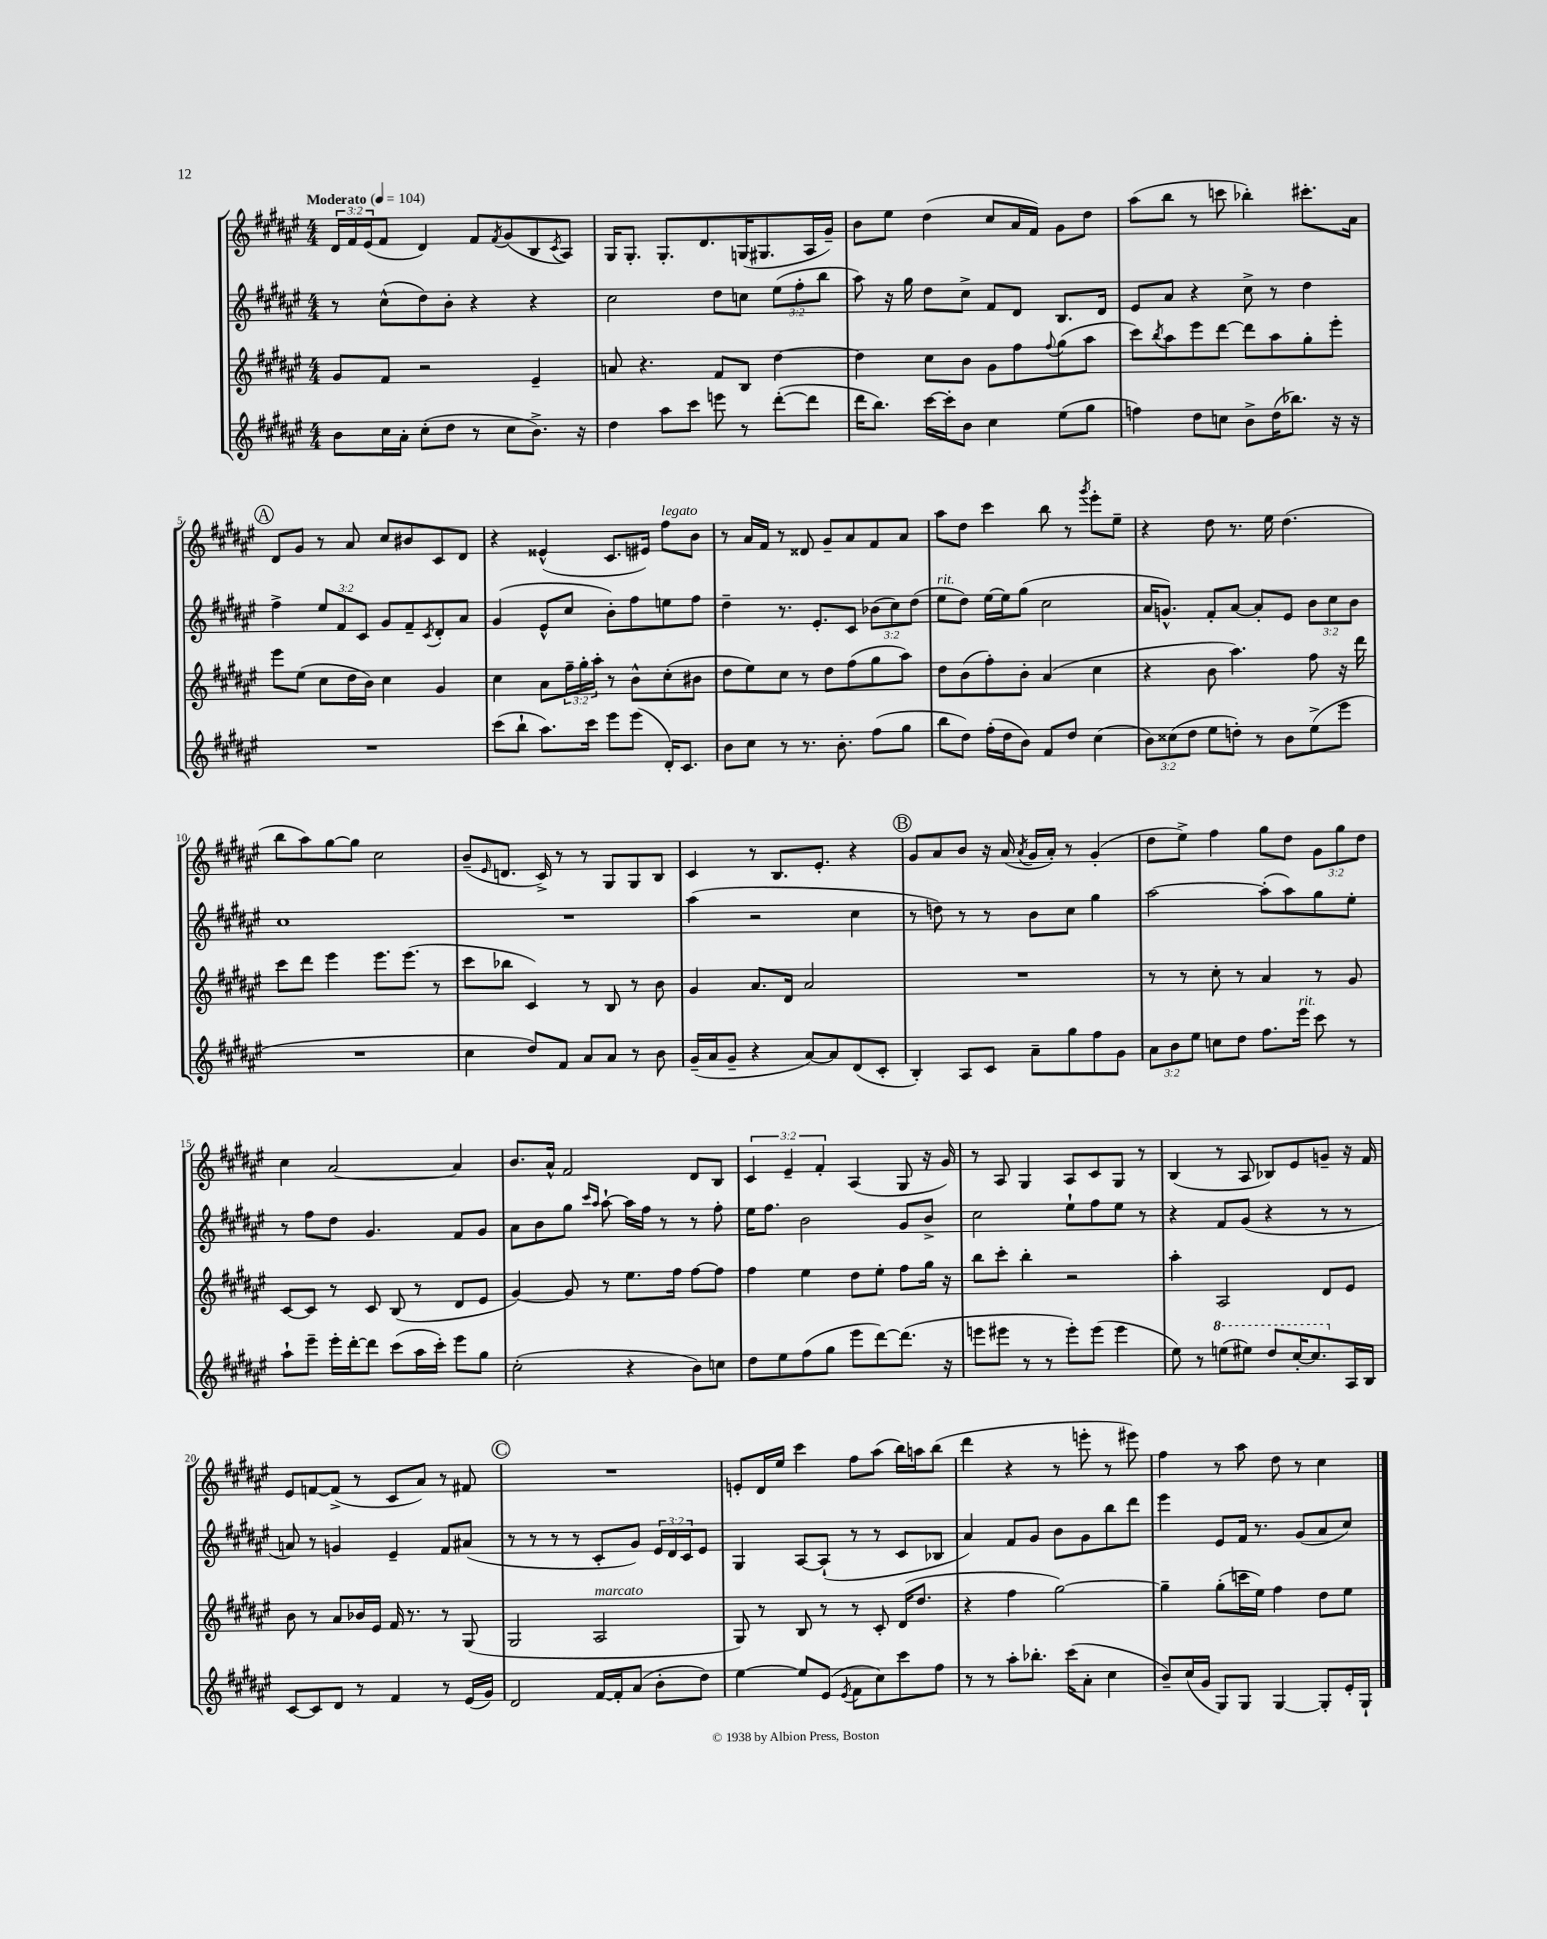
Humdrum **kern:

**kern	**kern	**kern	**kern
*part4	*part3	*part2	*part1
*staff4	*staff3	*staff2	*staff1
*clefG2	*clefG2	*clefG2	*clefG2
*k[f#c#g#d#a#e#]	*k[f#c#g#d#a#e#]	*k[f#c#g#d#a#e#]	*k[f#c#g#d#a#e#]
*M4/4	*M4/4	*M4/4	*M4/4
*MM104	*MM104	*MM104	*MM104
=1	=1	=1	=1
!	!	!	!LO:TX:a:B:t=Moderato
8b\L	8g#/L	8r	24d#/LL
.	.	.	24f#/
.	.	.	(24e#/J
16cc#\L	8f#/J	(8cc#^^\L	8f#/J
16a#'\JJ	.	.	.
(8cc#'\L	2r	8dd#\)	4d#/)
8dd#\J	.	8b'\J	.
8r	.	4r	8f#/L
.	.	.	8qf#/
8cc#\L	.	.	(8g#/
8.b^\J)	4e#~/	4r	8B/
.	.	.	8qc#/
.	.	.	8A#/J)
16r	.	.	.
=2	=2	=2	=2
4dd#\	8an/	2cc#\	16G#/KL
.	.	.	8.G#'/J
.	4.r	.	.
8aa#\L	.	.	8.G#'/L
8ccc#\J	.	.	.
.	.	.	8.d#/
8eeen\	8f#/L	8dd#\L	.
8r	8B/J	8ccn\J	(16Gn/K
.	.	.	8.G#X/
([8ddd#'\L	[4dd#\	(12ee#\L	.
.	.	12ff#'\	.
8ddd#\J]	.	.	16A#/L
.	.	12bb\J	.
.	.	.	16g#~/JJ)
=3	=3	=3	=3
16ddd#\KL	4dd#\]	8aa#\)	8b\L
8.bb\J)	.	.	.
.	.	16r	8ee#\J
.	.	16gg#\	.
[16ccc#\LL	8cc#\L	8dd#\L	(4dd#\
16ccc#'\J]	.	.	.
8b\J	8b\J	8cc#^\J	.
4cc#\	8g#\L	8f#/L	8cc#/L
.	8ff#\	8d#/J	16a#/L
.	.	.	16f#/JJ)
.	8qqff#/	.	.
(8ee#\L	(8gg#\	8.B/L	8g#\L
8gg#\J	8aa#\J	.	8dd#\J
.	.	16d#/Jk	.
=4	=4	=4	=4
4ffn\)	8ccc#\L)	8e#/L	(8aa#\L
.	8qbb/	.	.
.	8aa#\	8a#/J	8bb\J
8dd#\L	8eee#\	4r	8r
8ccn\J	[8ddd#\J	.	8cccn\
8b^\L	8ddd#\L]	8cc#^\	4bb-X'\)
(16dd#\K	8aa#\	8r	.
8.bb-X\J)	.	.	.
.	8gg#'\	4dd#\	8.ccc#X'\L
16r	8eee#'\J	.	.
16r	.	.	16a#\Jk
!!LO:LB:g=z
!!LO:REH:place=s1:t=A
=5	=5	=5	=5
1r	8eee#\L	4ff#^\	8d#/L
.	(8ee#\J	.	8g#/J
.	8cc#\L	12ee#/L	8r
.	.	12f#/	.
.	16dd#\L	.	8a#/
.	.	12c#/J	.
.	16b\JJ)	.	.
.	4cc#\	8g#/L	8cc#/L
.	.	8f#~/	8b#X/
.	.	8qc#/	.
.	4g#/	8d#'/	8c#/
.	.	8a#/J	8d#/J
=6	=6	=6	=6
(8ccc#\L	4cc#\	(4g#/	4r
8bb`\J	.	.	.
8.aa#\L)	8a#\L	8e#^^/L	(4e##X^^/
.	24ff#~\L	8cc#/J	.
.	24gg#'\	.	.
16ccc#\Jk	.	.	.
.	24aa#'\JJ	.	.
8eee#\L	8r	8b'\L)	8.c#/L
(8eee#\J	8b^^\L	8ff#\	.
.	.	.	16e#X/Jk)
!	!	!	!LO:TX:a:i:t=legato
16d#'/KL)	(8cc#'\	8een\	8ff#\L
8.c#/J	.	.	.
.	8b#X\J	8ff#\J	8b\J
=7	=7	=7	=7
8b\L	8dd#\L	4dd#~\	8r
8cc#\J	8ee#\)	.	16a#/LL
.	.	.	16f#/JJ
8r	8cc#\J	8.r	8r
8.r	8r	.	8d##X/
.	.	8.e#'/L	.
.	8dd#\L	.	8g#~/L
8.b'\	.	.	.
.	(8ff#\	8c#/J	8a#/
(8ff#\L	8gg#\	(12b-X\L	8f#/
.	.	12cc#\)	.
8gg#\J	8aa#\J)	.	8a#/J
.	.	(12dd#\J	.
=8	=8	=8	=8
!	!	!LO:TX:a:i:t=rit.	!
8bb\L	8dd#\L	8ee#\L	8aa#\L
8dd#\J)	(8b\	8dd#\J)	8dd#\J
(16ff#'\LL	8ff#'\)	[16ee#\LL	4ccc#\
16dd#\J	.	16ee#\J]	.
8b\J)	8b'\J	(8gg#\J	.
8f#/L	(4a#/	2cc#\	8bb\
8dd#/J	.	.	8r
.	.	.	8qggg#/
(4cc#\	4cc#\	.	8eee#'\L
.	.	.	8ee#~\J
=9	=9	=9	=9
12b\L)	4r	16a#/KL	4r
.	.	8.gn^^/J)	.
(12cc##X\	.	.	.
12dd#\J	.	.	.
8ee#\L	8b\	8f#'/L	8dd#\
8ddn'\J)	4.aa#\)	[8a#/J	8.r
8r	.	8a#'/L]	.
.	.	.	16ee#\
8b\L	.	8e#/J	(4.dd#\
(8ee#^\	8ff#\	12b\L	.
.	.	12cc#\	.
8eee#\J	16r	.	.
.	.	12b\J	.
.	16ddd#\	.	.
!!LO:LB:g=z
=10	=10	=10	=10
1r	8ccc#\L	1cc#	8bb\L
.	8ddd#\J	.	8aa#\)
.	4eee#\	.	[8gg#\
.	.	.	8gg#\J]
.	8.eee#\L	.	2cc#\
.	(8.eee#\J	.	.
.	8r	.	.
=11	=11	=11	=11
4cc#\	8ccc#\L	1r	(8b~/L
.	.	.	16qqe#/
.	8bb-X\J	.	8.dn/J
8dd#/L)	4c#/)	.	.
.	.	.	16c#^/)
8f#/J	.	.	8r
8a#/L	8r	.	8r
8a#/J	8B/	.	8G#/L
8r	8r	.	8G#/
8b\	8b\	.	8B/J
=12	=12	=12	=12
(16g#~/LL	4g#/	(4aa#\	4c#/
16a#/J	.	.	.
8g#~/J	.	.	.
4r	8.a#/L	2r	8r
.	.	.	8.B/L
.	16d#/Jk	.	.
[8a#/L)	2a#/	.	.
.	.	.	8.e#'/J
8a#/]	.	.	.
(8d#/	.	4cc#\	4r
8c#'/J	.	.	.
!!LO:REH:place=s1:t=B
=13	=13	=13	=13
4B'/)	1r	8r	8g#/L
.	.	8ddn\)	8a#/
8A#/L	.	8r	8b/J
8c#/J	.	8r	16r
.	.	.	(16a#/
.	.	.	8qa#/
8a#~\L	.	8b\L	16g#/LL
.	.	.	16a#'/JJ)
8gg#\	.	8cc#\J	8r
8ff#\	.	4gg#\	(4g#'/
8g#\J	.	.	.
=14	=14	=14	=14
12a#\L	8r	[2aa#\	8dd#\L
12b\	.	.	.
.	8r	.	8ee#^\J)
12ee#\J	.	.	.
8ccn\L	8cc#'\	.	4ff#\
8dd#\J	8r	.	.
8.ff#\L	4a#/	(8aa#'\L]	8gg#\L
.	.	8aa#\)	8dd#\J
!LO:TX:a:i:t=rit.	!	!	!
16eee#\Jk	.	.	.
8ccc#\	8r	8gg#\	12g#\L
.	.	.	12gg#\
8r	8g#/	8ee#'\J	.
.	.	.	12dd#\J
!!LO:LB:g=z
=15	=15	=15	=15
8aa#`\L	[8c#/L	8r	4cc#\
8eee#~\J	8c#/J]	8ff#\L	.
16eee#'\LL	8r	8dd#\J	[2a#/
[16ddd#'\J	.	.	.
8ddd#\J]	8c#/	4.g#/	.
(8ccc#\L	(8B/	.	.
16aa#\L	8r	.	.
16ccc#'\JJ)	.	.	.
8eee#\L	8d#/L	8f#/L	4a#/]
8gg#\J	8e#/J	8g#/J	.
=16	=16	=16	=16
(2cc#'\	[4g#/)	8a#\L	8.b/L
.	.	8b\	.
.	.	.	16a#^^/Jk
.	8g#/]	8gg#\J	2f#/
.	.	16qqccc#/LL	.
.	.	16qqaa#/JJ	.
.	8r	[8aa#`\	.
4r	8.ee#\L	16aa#\LL]	.
.	.	16ff#\JJ	.
.	.	8r	.
.	16ff#\Jk	.	.
8b\L)	[8ff#\L	8r	8d#/L
8ccn\J	8ff#\J]	8ff#'\	8B/J
=17	=17	=17	=17
8dd#\L	4ff#\	16ee#\KL	6c#/
.	.	8.ff#\J	.
8ee#\	.	.	.
.	.	.	6e#~/
(8ff#\	4ee#\	2b\	.
.	.	.	6f#'/
8gg#\J	.	.	.
8eee#\L	8dd#\L	.	(4A#/
[8ddd#\)	8ee#'\J	.	.
(8.ddd#\J]	8ff#\L	8g#/L	8G#/
.	16gg#\Jk	8b^/J	16r
16r	16r	.	16g#/)
=18	=18	=18	=18
8eeen\L	8bb\L	2cc#\	8r
8eee#X\J	8ccc#'\J	.	8A#/
8r	4bb'\	.	4G#/
8r	.	.	.
8eee#'\L)	2r	8ee#`\L	8A#/L
(8eee#\J	.	8ff#\	8c#/
4eee#\	.	8ee#\J	8G#/J
.	.	8r	8r
=19	=19	=19	=19
8ee#\)	4aa#'\	4r	(4B/
8r	.	.	.
*8va	*	*	*
(8eeen\L	2A#/	8f#/L	8r
8eee#X\J)	.	(8g#/J	8A#/
8ddd#/L	.	4r	8B-X/L)
[16ccc#'/K	.	.	8e#/
8.ccc#/]	.	.	.
.	8d#/L	8r	8gn~/J
*X8va	*	*	*
16A#/L	8e#/J	8r	16r
16B/JJ	.	.	16f#/
!!LO:LB:g=z
=20	=20	=20	=20
[8c#/L	8b\	8an/)	8e#/L
8c#/]	8r	8r	[8fn/
8d#/J	8a#/L	4gn/	(8f^/J]
8r	16b-X/L	.	8r
.	16e#/JJ	.	.
4f#/	16f#/	4e#~/	8c#/L
.	8.r	.	.
.	.	.	8a#/J)
8r	8r	8f#/L	8r
(16e#/LL	(8G#/	(8a#X/J	8f#X/
16g#/JJ)	.	.	.
!!LO:REH:place=s1:t=C
=21	=21	=21	=21
2d#/	2G#/	8r	1r
.	.	8r	.
.	.	8r	.
.	.	8r	.
!	!LO:TX:a:i:t=marcato	!	!
[16f#/LL	2A#/	8c#'/L	.
16f#'/J]	.	.	.
(8a#/J	.	8g#/J)	.
8b'\L	.	24e#/LL	.
.	.	24d#/	.
.	.	24c#/J	.
8dd#\J)	.	8e#/J	.
=22	=22	=22	=22
[4ee#\	8G#/)	4G#/	8en'/L
.	8r	.	16d#/L
.	.	.	16ee#/JJ
8ee#/L]	8B/	[8A#/L	4ccc#\
(8e#/J	8r	(8A#`/J]	.
8qe#/	.	.	.
8f#\L	8r	8r	8ff#\L
8cc#\)	8c#'/	8r	(8aa#\J
8ccc#\	(16d#/KL	8c#/L	16bb\LL)
.	8.dd#/J	.	16aan\J
8ff#\J	.	8B-X/J	(8bb\J
=23	=23	=23	=23
8r	4r	4a#/)	4ddd#\
8r	.	.	.
8aa#'\L	4ff#\	8f#/L	4r
8.bb-X'\J	.	8g#/J	.
.	[2gg#\)	8b\L	8r
(16ccc#\KL	.	.	.
8a#'\J	.	8g#\	8eeen'\
4cc#\	.	8bb\	8r
.	.	8ddd#\J	8eee#X\)
=24	=24	=24	=24
8b~/L)	4gg#~\]	4eee#\	4ff#\
(16cc#/L	.	.	.
16g#/JJ	.	.	.
8G#/L)	(8gg#'\L	8e#/L	8r
8G#/J	16cccn\L	16f#/Jk	8aa#\
.	16ee#\JJ)	8.r	.
[4G#/	4ff#\	.	8dd#\
.	.	(8g#/L	8r
8G#'/L]	8dd#\L	8a#/	4cc#\
16e#'/L	8ee#\J	8cc#/J)	.
16G#`/JJ	.	.	.
==	==	==	==
*-	*-	*-	*-
